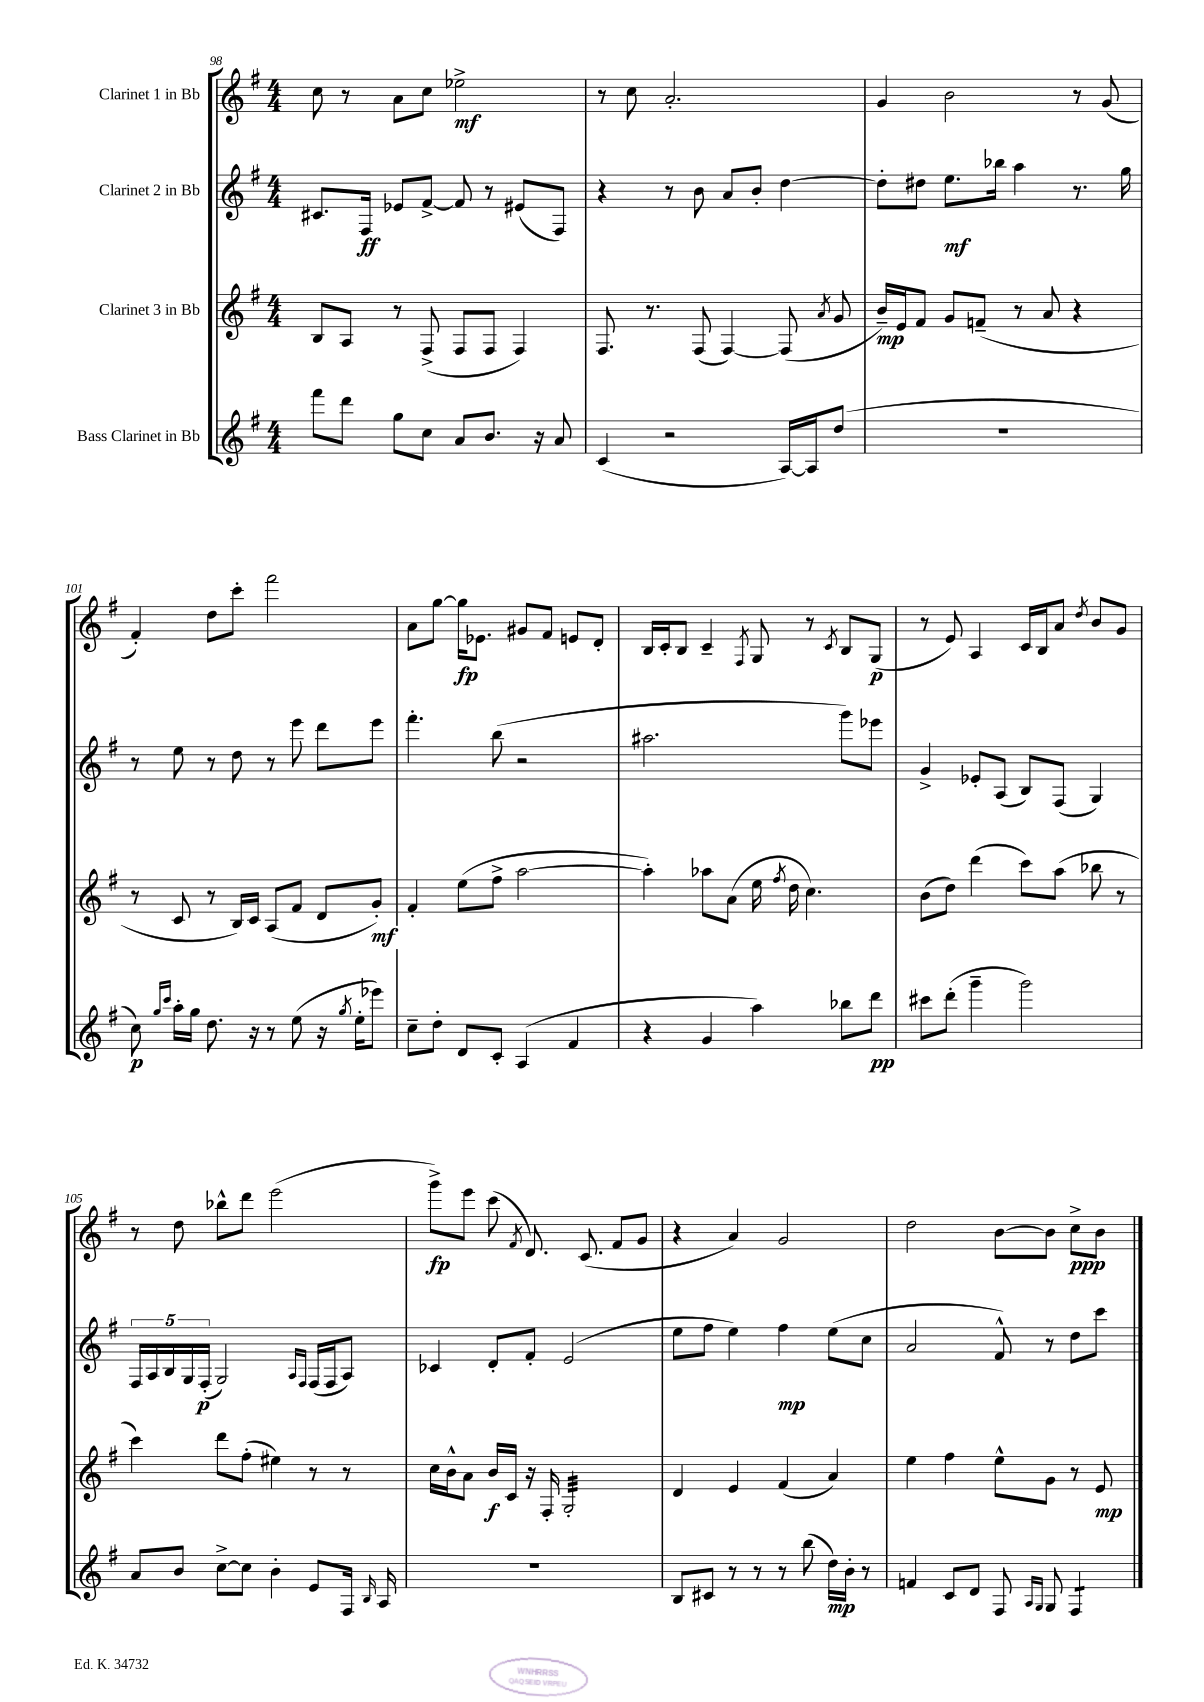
<<
\new StaffGroup <<
\new Staff = "s0" \with { instrumentName = "Clarinet 1 in Bb" } {
    \clef treble \key g \major \numericTimeSignature \time 4/4
    \autoBeamOff c''8 r8 a'8[ c''8] ees''2->\mf |
    r8 c''8 a'2.-. |
    g'4 b'2 r8 g'8( |
    fis'4-.) d''8[ c'''8]-. fis'''2 |
    a'8[ g''8]~ g''16[\fp ees'8.] gis'8[ fis'8] e'8[ d'8]-. |
    b16[ c'16-. b8] c'4-- \acciaccatura { fis8 } g8 r8 \acciaccatura { c'8 } b8[ g8]\p( |
    r8 e'8) a4 c'16[ b16 a'8] \acciaccatura { d''8 } b'8[ g'8] |
    r8 d''8 bes''8[-^ d'''8] e'''2( |
    g'''8[->\fp) e'''8] c'''8( \acciaccatura { fis'8 } d'8.) c'8.( fis'8[ g'8] |
    r4 a'4) g'2 |
    d''2 b'8[~ b'8] c''8[->\ppp b'8] \bar "|." |
}
\new Staff = "s1" \with { instrumentName = "Clarinet 2 in Bb" } {
    \clef treble \key g \major \numericTimeSignature \time 4/4
    \autoBeamOff cis'8.[ fis16]\ff ees'8[ fis'8]~-> fis'8 r8 eis'8[( fis8]) |
    r4 r8 b'8 a'8[ b'8]-. d''4~ |
    d''8[-. dis''8] e''8.[\mf bes''16] a''4 r8. g''16 |
    r8 e''8 r8 d''8 r8 e'''8 d'''8[ e'''8] |
    fis'''4.-. b''8( r2 |
    ais''2. g'''8[) ees'''8] |
    g'4-> ees'8[-. a8]( b8[) fis8]( g4) |
    \tuplet 5/4 { fis16[ a16 b16 g16 fis16]-.\p( } g2) \grace { a16[ fis16] } fis16[( fis16 a8]) |
    ces'4 d'8[-. fis'8]-. e'2( |
    e''8[ fis''8] e''4) fis''4\mp e''8[( c''8] |
    a'2 fis'8-^) r8 d''8[ c'''8] \bar "|." |
}
\new Staff = "s2" \with { instrumentName = "Clarinet 3 in Bb" } {
    \clef treble \key g \major \numericTimeSignature \time 4/4
    \autoBeamOff b8[ a8] r8 fis8->( fis8[ fis8] fis4) |
    fis8. r8. fis8( fis4~) fis8( \acciaccatura { a'8 } g'8 |
    b'16[--\mp) e'16 fis'8] g'8[ f'8]--( r8 a'8 r4 |
    r8 c'8 r8 b16[) c'16] a8[( fis'8] d'8[ g'8]-.\mf) |
    fis'4-. e''8[( fis''8]-> a''2~ |
    a''4-.) aes''8[ a'8]( e''16 \acciaccatura { fis''8 } d''16 c''4.) |
    b'8[( d''8]) d'''4( c'''8[) a''8]( bes''8 r8 |
    c'''4) d'''8[ fis''8]-.( eis''4) r8 r8 |
    c''16[ b'16-^ a'8] b'16[\f c'16] r16 fis16-. g2:32-. |
    d'4 e'4 fis'4( a'4) |
    e''4 fis''4 e''8[-^ g'8] r8 e'8\mp \bar "|." |
}
\new Staff = "s3" \with { instrumentName = "Bass Clarinet in Bb" } {
    \clef treble \key g \major \numericTimeSignature \time 4/4
    \autoBeamOff fis'''8[ d'''8] g''8[ c''8] a'8[ b'8.] r16 a'8 |
    c'4( r2 a16[~) a16 d''8]( |
    R1 |
    c''8\p) \grace { g''16[ c'''16] } a''16[-. g''16] d''8. r16 r8 e''8( r16 \acciaccatura { g''8 } e''16[-. ees'''8]) |
    c''8[-- d''8]-. d'8[ c'8]-. a4( fis'4 |
    r4 g'4 a''4) bes''8[ d'''8]\pp |
    cis'''8[ d'''8]-.( g'''4-- g'''2) |
    a'8[ b'8] c''8[~-> c''8] b'4-. e'8[ fis16] \grace { b16 } a16 |
    R1 |
    b8[ cis'8] r8 r8 r8 b''8( d''16[\mp) b'16]-. r8 |
    f'4 c'8[ d'8] fis8 \grace { a16[ g16] } g8 fis4:8 \bar "|." |
}
>>
>>
\layout { \context { \Score currentBarNumber = #98 } }
